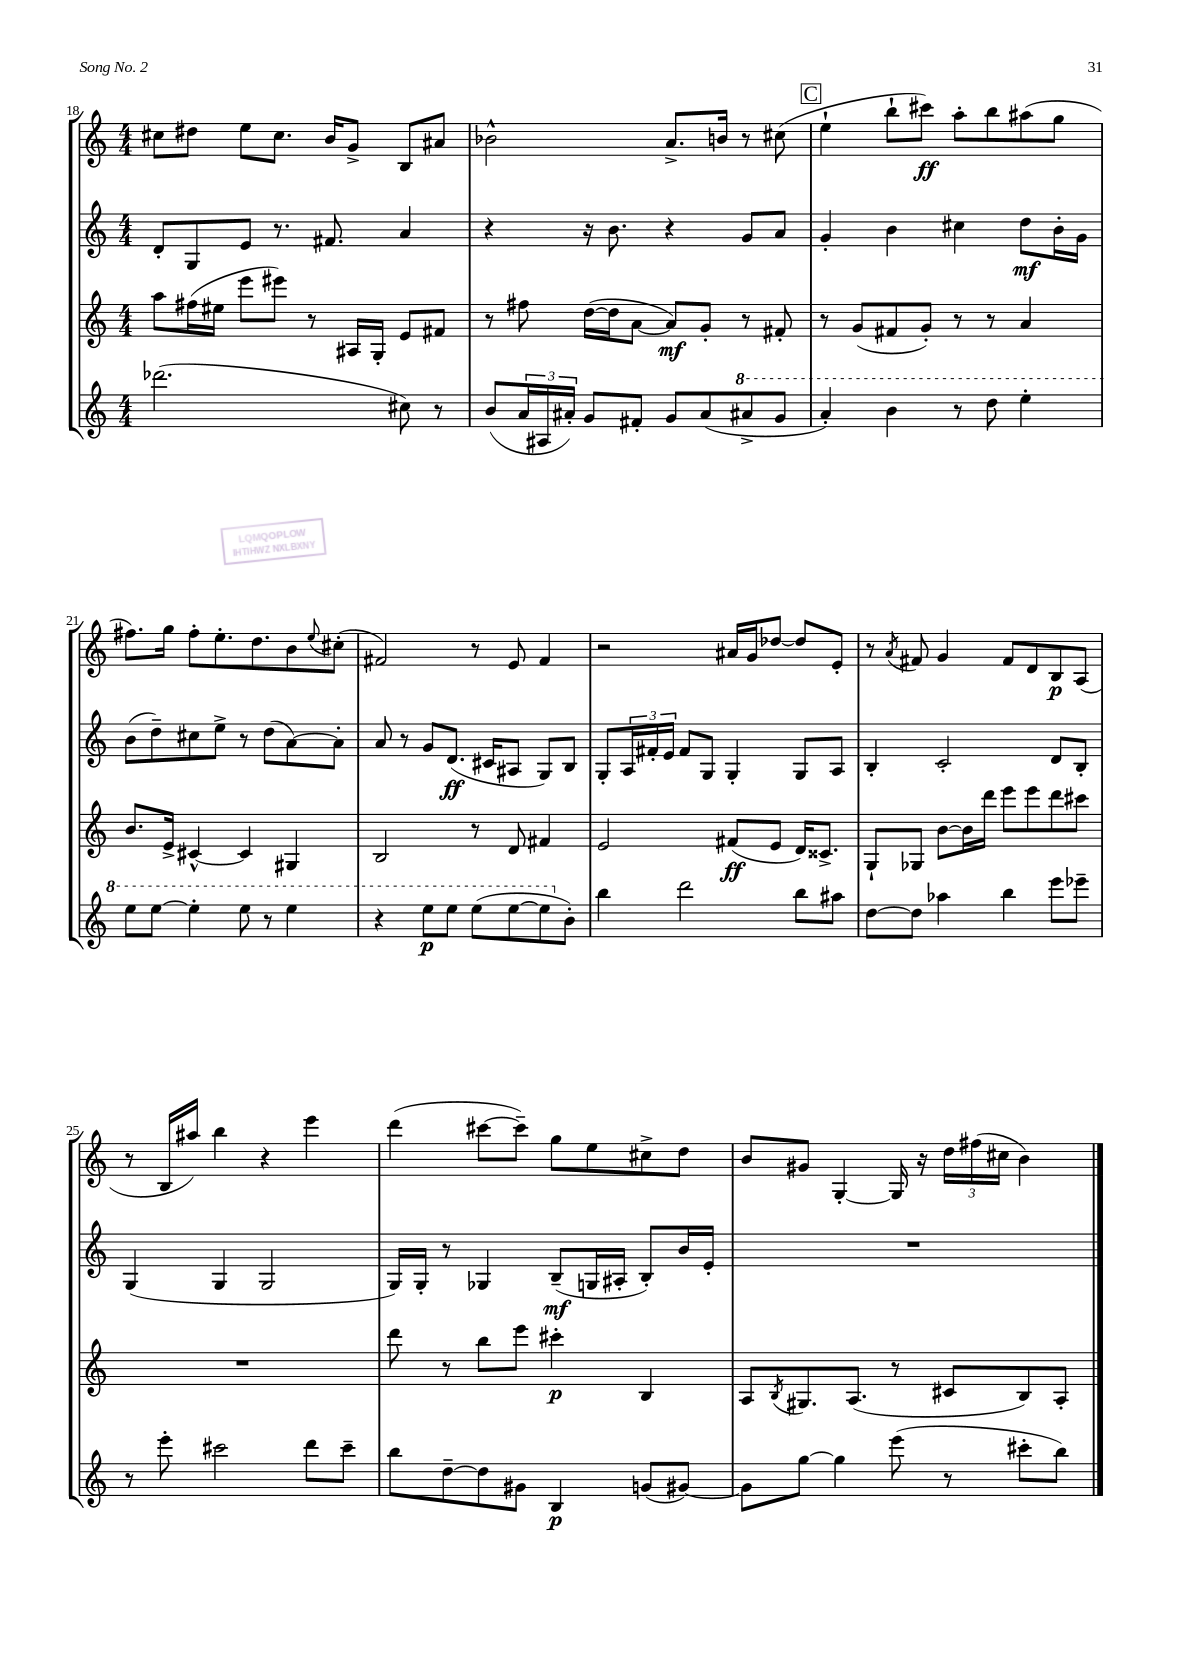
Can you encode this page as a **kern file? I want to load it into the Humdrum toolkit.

**kern	**dynam	**kern	**dynam	**kern	**dynam	**kern	**dynam
*part4	*part4	*part3	*part3	*part2	*part2	*part1	*part1
*staff4	*staff4	*staff3	*staff3	*staff2	*staff2	*staff1	*staff1
*clefG2	*	*clefG2	*	*clefG2	*	*clefG2	*
*k[]	*	*k[]	*	*k[]	*	*k[]	*
*M4/4	*	*M4/4	*	*M4/4	*	*M4/4	*
=18	=18	=18	=18	=18	=18	=18	=18
(2.ddd-X\	.	8aa\L	.	8d'/L	.	8cc#X\L	.
.	.	(16ff#X\L	.	8G/	.	8dd#X\J	.
.	.	16ee#X\JJ	.	.	.	.	.
.	.	8eee\L	.	8e/J	.	8ee\L	.
.	.	8eee#X\J)	.	8.r	.	8.cc#\J	.
.	.	8r	.	.	.	.	.
.	.	.	.	8.f#X/	.	16b/KL	.
.	.	16A#X/LL	.	.	.	8g^/J	.
.	.	16G'/JJ	.	.	.	.	.
8cc#X\)	.	8e/L	.	4a/	.	8B/L	.
8r	.	8f#X/J	.	.	.	8a#X/J	.
=19	=19	=19	=19	=19	=19	=19	=19
(8b/L	.	8r	.	4r	.	2b-X^^\	.
24a/L	.	8ff#X\	.	.	.	.	.
24A#X/	.	.	.	.	.	.	.
24a#X'/JJ)	.	.	.	.	.	.	.
8g/L	.	([16dd\LL	.	16r	.	.	.
.	.	16dd\J]	.	8.b\	.	.	.
8f#X'/J	.	[8a\J	.	.	.	.	.
8g/L	.	8a/L])	mf	4r	.	8.a^/L	.
(8a#/	.	8g'/J	.	.	.	.	.
.	.	.	.	.	.	16bn/Jk	.
*8va	*	*	*	*	*	*	*
8aa#X^/	.	8r	.	8g/L	.	8r	.
8gg/J	.	8f#X'/	.	8a/J	.	(8cc#X\	.
!!LO:REH:place=s1:t=C
=20	=20	=20	=20	=20	=20	=20	=20
4aa'/)	.	8r	.	4g'/	.	4ee`\	.
.	.	(8g/L	.	.	.	.	.
4bb\	.	8f#X/	.	4b\	.	8bb`\L	.
.	.	8g'/J)	.	.	.	8ccc#X\J)	ff
8r	.	8r	.	4cc#X\	.	8aa'\L	.
8ddd\	.	8r	.	.	.	8bb\	.
4eee'\	.	4a/	.	8dd\L	mf	(8aa#X\	.
.	.	.	.	16b'\L	.	8gg\J	.
.	.	.	.	16g\JJ	.	.	.
!!LO:LB:g=z
=21	=21	=21	=21	=21	=21	=21	=21
8eee\L	.	8.b/L	.	(8b\L	.	8.ff#X\L)	.
[8eee\J	.	.	.	8dd~\)	.	.	.
.	.	16e^/Jk	.	.	.	16gg\Jk	.
4eee'\]	.	[4c#X^^/	.	8cc#X\	.	8ff#'\L	.
.	.	.	.	8ee^\J	.	8.ee'\	.
8eee\	.	4c#/]	.	8r	.	.	.
.	.	.	.	.	.	8.dd\	.
8r	.	.	.	(8dd\L	.	.	.
4eee\	.	4G#X/	.	[8a\)	.	8b\	.
.	.	.	.	.	.	8qqee/	.
.	.	.	.	8a'\J]	.	(8cc#X'\J	.
=22	=22	=22	=22	=22	=22	=22	=22
4r	.	2B/	.	8a/	.	2f#X/)	.
.	.	.	.	8r	.	.	.
8eee\L	p	.	.	8g/L	.	.	.
8eee\J	.	.	.	(8.d/J	ff	.	.
(8eee\L	.	8r	.	.	.	8r	.
.	.	.	.	16c#X/KL	.	.	.
[8eee\	.	8d/	.	8A#X/J	.	8e/	.
8eee\]	.	4f#X/	.	8G/L)	.	4f#/	.
*X8va	*	*	*	*	*	*	*
8b'\J)	.	.	.	8B/J	.	.	.
=23	=23	=23	=23	=23	=23	=23	=23
4bb\	.	2e/	.	8G'/L	.	2r	.
.	.	.	.	24A/L	.	.	.
.	.	.	.	24f#X'/	.	.	.
.	.	.	.	24e/JJ	.	.	.
2ddd\	.	.	.	8f#/L	.	.	.
.	.	.	.	8G/J	.	.	.
.	.	(8f#X/L	ff	4G'/	.	16a#X/LL	.
.	.	.	.	.	.	16g/J	.
.	.	8e/J	.	.	.	[8dd-X/J	.
8bb\L	.	16d/KL)	.	8G/L	.	8dd-/L]	.
.	.	8.c##X^/J	.	.	.	.	.
8aa#X\J	.	.	.	8A/J	.	8e'/J	.
=24	=24	=24	=24	=24	=24	=24	=24
[8dd\L	.	8G`/L	.	4B'/	.	8r	.
.	.	.	.	.	.	8qa/	.
8dd\J]	.	8G-X/J	.	.	.	8f#X/	.
4aa-X\	.	[8b\L	.	2c'/	.	4g/	.
.	.	16b\L]	.	.	.	.	.
.	.	16ddd\JJ	.	.	.	.	.
4bb\	.	8eee\L	.	.	.	8f#/L	.
.	.	8eee\	.	.	.	8d/	.
8eee\L	.	8ddd\	.	8d/L	.	8B/	p
8eee-X~\J	.	8ccc#X\J	.	8B'/J	.	(8A/J	.
!!LO:LB:g=z
=25	=25	=25	=25	=25	=25	=25	=25
8r	.	1r	.	(4G/	.	8r	.
8eee'\	.	.	.	.	.	16B/LL	.
.	.	.	.	.	.	16aa#X/JJ)	.
2ccc#X\	.	.	.	4G/	.	4bb\	.
.	.	.	.	2G/	.	4r	.
8ddd\L	.	.	.	.	.	4eee\	.
8ccc#~\J	.	.	.	.	.	.	.
=26	=26	=26	=26	=26	=26	=26	=26
8bb\L	.	8ddd\	.	16G/LL)	.	(4ddd\	.
.	.	.	.	16G'/JJ	.	.	.
[8dd~\	.	8r	.	8r	.	.	.
8dd\]	.	8bb\L	.	4G-X/	.	[8ccc#X\L	.
8g#X\J	.	8eee\J	.	.	.	8ccc#~\J])	.
4B/	p	4ccc#X'\	p	(8B~/L	mf	8gg\L	.
.	.	.	.	16Gn/L	.	8ee\	.
.	.	.	.	16A#X'/JJ	.	.	.
(8gn/L	.	4B/	.	8B'/L)	.	8cc#X^\	.
[8g#X/J)	.	.	.	16b/L	.	8dd\J	.
.	.	.	.	16e'/JJ	.	.	.
=27	=27	=27	=27	=27	=27	=27	=27
8g#\L]	.	8A/L	.	1r	.	8b/L	.
.	.	8qB/	.	.	.	.	.
[8gg\J	.	8.G#X/	.	.	.	8g#X/J	.
4gg\]	.	.	.	.	.	[4G'/	.
.	.	(8.A/J	.	.	.	.	.
(8eee\	.	8r	.	.	.	16G/]	.
.	.	.	.	.	.	16r	.
8r	.	8c#X/L	.	.	.	24dd\LL	.
.	.	.	.	.	.	(24ff#X\	.
.	.	.	.	.	.	24cc#X\JJ	.
8ccc#X'\L	.	8B/)	.	.	.	4b\)	.
8bb\J)	.	8A'/J	.	.	.	.	.
==	==	==	==	==	==	==	==
*-	*-	*-	*-	*-	*-	*-	*-
